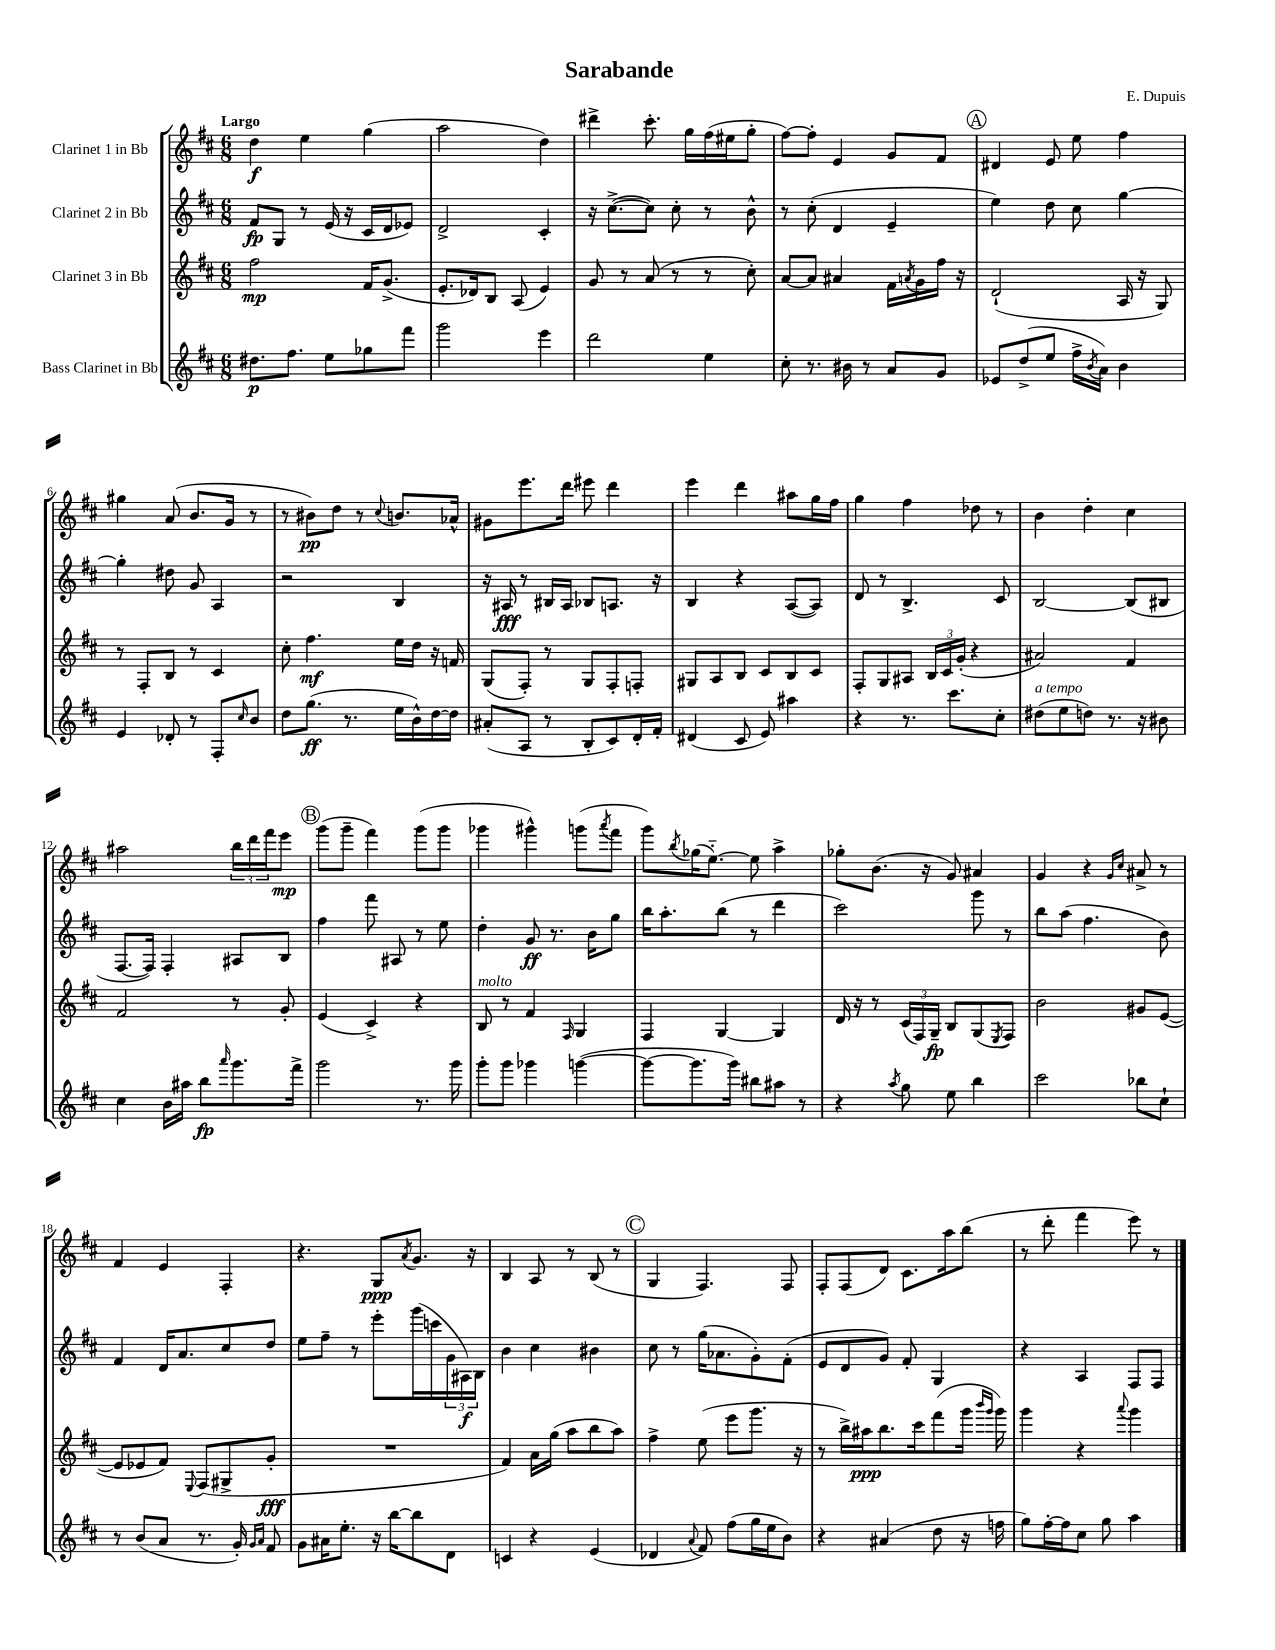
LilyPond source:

\header { title = "Sarabande" composer = "E. Dupuis" }
<<
\new StaffGroup <<
\new Staff = "s0" \with { instrumentName = "Clarinet 1 in Bb" } {
    \clef treble \key d \major \numericTimeSignature \time 6/8 \tempo "Largo"
    d''4\f e''4 g''4( |
    a''2 d''4) |
    dis'''4-> cis'''8.-. g''16 fis''16( eis''16 g''8-. |
    fis''8~) fis''8-. e'4 g'8 fis'8 |
    \mark \markup { \circle "A" } dis'4 e'8 e''8 fis''4 |
    gis''4 a'8( b'8. g'16 r8 |
    r8 bis'8\pp) d''8 r8 \appoggiatura { cis''8 } b'8. aes'16-^ |
    gis'8 e'''8. d'''16 eis'''8 d'''4 |
    e'''4 d'''4 ais''8 g''16 fis''16 |
    g''4 fis''4 des''8 r8 |
    b'4 d''4-. cis''4 |
    ais''2 \tuplet 3/2 { b''16 d'''16 fis'''16 } e'''8\mp |
    \mark \markup { \circle "B" } g'''8( g'''8-- fis'''4) g'''8( g'''8 |
    ges'''4 gis'''4-^) g'''8( \acciaccatura { a'''8 } fis'''8 |
    g'''8) \acciaccatura { b''8 } ges''16( e''8.~-_) e''8 a''4-> |
    ges''8-. b'8.( r16 g'8) ais'4 |
    g'4 r4 \grace { g'16 cis''16 } ais'8-> r8 |
    fis'4 e'4 fis4-. |
    r4. g8\ppp \acciaccatura { a'8 } g'8. r16 |
    b4 a8 r8 b8( r8 |
    \mark \markup { \circle "C" } g4 fis4.) fis8 |
    fis8-. fis8( d'8) cis'8. a''16 b''8( |
    r8 d'''8-. fis'''4 e'''8) r8 \bar "|." |
}
\new Staff = "s1" \with { instrumentName = "Clarinet 2 in Bb" } {
    \clef treble \key d \major \numericTimeSignature \time 6/8
    fis'8\fp g8 r8 e'16( r16 cis'16 d'16 ees'8) |
    d'2-> cis'4-. |
    r16 cis''8.~->( cis''8) cis''8-. r8 b'8-^ |
    r8 cis''8-.( d'4 e'4-- |
    \mark \markup { \circle "A" } e''4) d''8 cis''8 g''4~ |
    g''4-. dis''8 g'8 a4 |
    r2 b4 |
    r16 ais16\fff r8 bis16 ais16 bes8 a8. r16 |
    b4 r4 a8~( a8) |
    d'8 r8 b4.-> cis'8 |
    b2~ b8( bis8 |
    fis8.~ fis16) fis4-. ais8 b8 |
    \mark \markup { \circle "B" } fis''4 fis'''8 ais8 r8 e''8 |
    d''4-. g'8\ff r8. b'16 g''8 |
    b''16 a''8.-. b''8( r8 d'''4 |
    cis'''2) g'''8 r8 |
    b''8 a''8( fis''4. b'8) |
    fis'4 d'16 a'8. cis''8 d''8 |
    e''8 fis''8-- r8 e'''8-. g'''16( c'''16 \tuplet 3/2 { g'16 ais16\f) b16 } |
    b'4 cis''4 bis'4 |
    \mark \markup { \circle "C" } cis''8 r8 g''16( aes'8. g'8-.) fis'8-.( |
    e'8 d'8 g'8) fis'8-. g4 |
    r4 a4 fis8 fis8 \bar "|." |
}
\new Staff = "s2" \with { instrumentName = "Clarinet 3 in Bb" } {
    \clef treble \key d \major \numericTimeSignature \time 6/8
    fis''2\mp fis'16 g'8.->( |
    e'8.-. des'16) b8 a8( e'4) |
    g'8 r8 a'8( r8 r8 cis''8-.) |
    a'8~ a'8 ais'4 fis'16 \acciaccatura { a'8 } g'16 fis''16 r16 |
    \mark \markup { \circle "A" } d'2-!( a16 r16 g8) |
    r8 fis8-. b8 r8 cis'4 |
    cis''8-. fis''4.\mf e''16 d''16 r16 f'16 |
    g8( fis8-.) r8 g8 fis8-. f8-. |
    gis8 a8 b8 cis'8 b8 cis'8 |
    fis8-. g8 ais8 \tuplet 3/2 { b16 cis'16 g'16-.( } r4 |
    ais'2) fis'4 |
    fis'2 r8 g'8-. |
    \mark \markup { \circle "B" } e'4( cis'4->) r4 |
    b8^\markup { \italic "molto" } r8 fis'4 \grace { fis16 } g4 |
    fis4 g4~ g4 |
    d'16 r16 r8 \tuplet 3/2 { cis'16( fis16) g16--\fp } b8 g8( \acciaccatura { e8 } fis8) |
    b'2 gis'8 e'8~( |
    e'8 ees'8 fis'8) \appoggiatura { e8 } fis8( gis8-> g'8-.\fff |
    R2. |
    fis'4) a'16 g''16( a''8 b''8 a''8) |
    \mark \markup { \circle "C" } fis''4-> e''8( e'''8 g'''8. r16 |
    r8 b''16->) ais''16\ppp b''8. cis'''16 fis'''8( g'''16 \grace { b'''16 g'''16 } g'''16) |
    g'''4 r4 \appoggiatura { a'''8 } g'''4 \bar "|." |
}
\new Staff = "s3" \with { instrumentName = "Bass Clarinet in Bb" } {
    \clef treble \key d \major \numericTimeSignature \time 6/8
    dis''8.\p fis''8. e''8 ges''8 fis'''8 |
    g'''2 e'''4 |
    d'''2 e''4 |
    cis''8-. r8. bis'16 r8 a'8 g'8 |
    \mark \markup { \circle "A" } ees'8 d''8->( e''8 fis''16-> \acciaccatura { b'8 } a'16) b'4 |
    e'4 des'8-. r8 fis8-. \grace { cis''16 } b'8 |
    d''8 g''8.\ff( r8. e''16 b'16-^) d''16~ d''16 |
    ais'8-.( a8 r8 b8-. cis'8) d'16-. fis'16-. |
    dis'4( cis'8 e'8) ais''4 |
    r4 r8. cis'''8. cis''8-. |
    dis''8^\markup { \italic "a tempo" }( e''8 d''8) r8. r16 bis'8 |
    cis''4 b'16 ais''16 b''8\fp \grace { a'''16 } g'''8. fis'''16-> |
    \mark \markup { \circle "B" } g'''2 r8. g'''16 |
    g'''8-. g'''8 ges'''4 g'''4~( |
    g'''8~ g'''8. g'''16) bis''8 ais''8 r8 |
    r4 \acciaccatura { a''8 } g''8 e''8 b''4 |
    cis'''2 bes''8 cis''8-! |
    r8 b'8( a'8 r8. g'16-.) \grace { g'16 a'16 } fis'8 |
    g'8 ais'16 e''8.-. r16 b''16~ b''8 d'8 |
    c'4 r4 e'4( |
    \mark \markup { \circle "C" } des'4 \appoggiatura { a'8 } fis'8) fis''8( g''16 e''16 b'8) |
    r4 ais'4( d''8 r16 f''16 |
    g''8) fis''16~-. fis''16 cis''8 g''8 a''4 \bar "|." |
}
>>
>>
